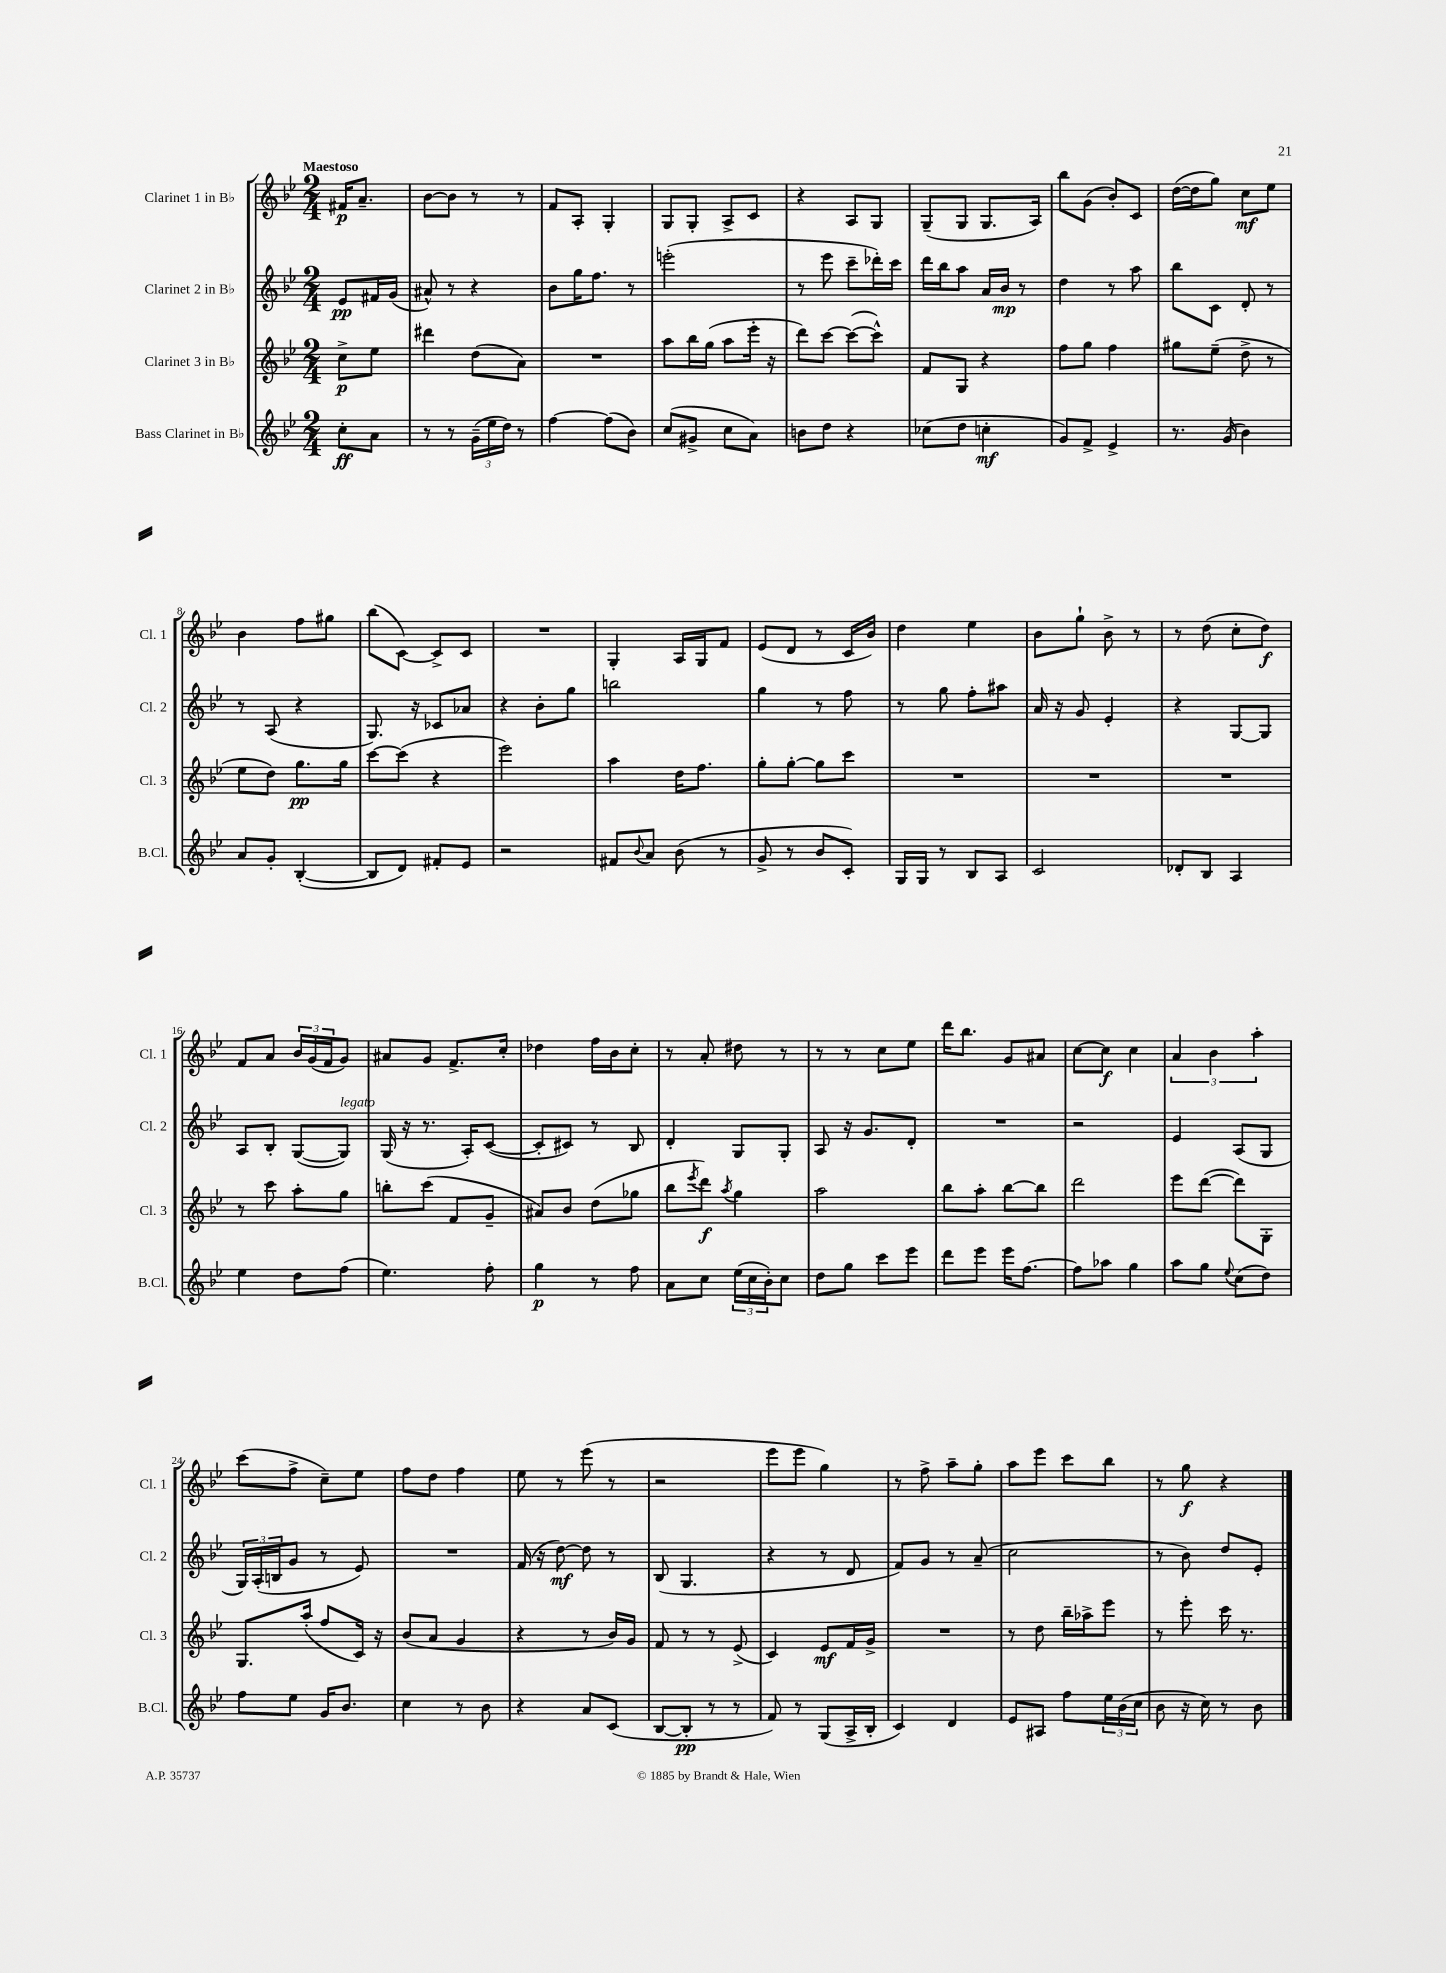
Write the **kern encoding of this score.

**kern	**dynam	**kern	**dynam	**kern	**dynam	**kern	**dynam
*part4	*part4	*part3	*part3	*part2	*part2	*part1	*part1
*staff4	*staff4	*staff3	*staff3	*staff2	*staff2	*staff1	*staff1
*I"Bass Clarinet in B♭	*	*I"Clarinet 3 in B♭	*	*I"Clarinet 2 in B♭	*	*I"Clarinet 1 in B♭	*
*I'B.Cl.	*	*I'Cl. 3	*	*I'Cl. 2	*	*I'Cl. 1	*
*clefG2	*	*clefG2	*	*clefG2	*	*clefG2	*
*k[b-e-]	*	*k[b-e-]	*	*k[b-e-]	*	*k[b-e-]	*
*M2/4	*	*M2/4	*	*M2/4	*	*M2/4	*
=	=	=	=	=	=	=	=
!	!	!	!	!	!	!LO:TX:a:B:t=Maestoso	!
8cc'\L	ff	8cc^\L	p	8e-/L	pp	16f#X/KL	p
.	.	.	.	.	.	8.a~/J	.
8a\J	.	8ee-\J	.	16f#X/L	.	.	.
.	.	.	.	(16g/JJ	.	.	.
=1	=1	=1	=1	=1	=1	=1	=1
8r	.	4ddd#X\	.	8a#X^^/)	.	[8b-\L	.
8r	.	.	.	8r	.	8b-\J]	.
(24g~\LL	.	(8dd\L	.	4r	.	8r	.
24ee-\	.	.	.	.	.	.	.
24dd\JJ)	.	.	.	.	.	.	.
8r	.	8a\J)	.	.	.	8r	.
=2	=2	=2	=2	=2	=2	=2	=2
[4ff\	.	2r	.	8b-\L	.	8f/L	.
.	.	.	.	16gg\K	.	8A'/J	.
.	.	.	.	8.ff\J	.	.	.
(8ff\L]	.	.	.	.	.	4G'/	.
8b-\J)	.	.	.	8r	.	.	.
=3	=3	=3	=3	=3	=3	=3	=3
(8cc/L	.	8aa\L	.	(2eeen'\	.	8G/L	.
8g#X^/J	.	16bb-\L	.	.	.	8G'/J	.
.	.	(16gg\JJ	.	.	.	.	.
8cc\L	.	8aa\L	.	.	.	8A^/L	.
8a\J)	.	16eee-'\Jk	.	.	.	8c/J	.
.	.	16r	.	.	.	.	.
=4	=4	=4	=4	=4	=4	=4	=4
8bn\L	.	8ddd\L)	.	8r	.	4r	.
8dd\J	.	[8ccc\J	.	8eee-\	.	.	.
4r	.	(8ccc\L_	.	8ccc~\L	.	8A/L	.
.	.	8ccc^^\J])	.	16ddd-X'\L)	.	8G/J	.
.	.	.	.	16ccc\JJ	.	.	.
=5	=5	=5	=5	=5	=5	=5	=5
(8cc-X\L	.	8f/L	.	16ddd\LL	.	(8G~/L	.
.	.	.	.	16bb-\J	.	.	.
8dd\J	.	8G/J	.	8aa\J	.	8G/J	.
4ccn'\	mf	4r	.	16a/LL	.	8.G/L	.
.	.	.	.	16b-/JJ	mp	.	.
.	.	.	.	8r	.	.	.
.	.	.	.	.	.	16A/Jk)	.
=6	=6	=6	=6	=6	=6	=6	=6
8g/L)	.	8ff\L	.	4dd\	.	8bb-\L	.
8f^/J	.	8gg\J	.	.	.	(8g\J	.
4e-^/	.	4ff\	.	8r	.	8b-'/L)	.
.	.	.	.	8aa\	.	8c/J	.
=7	=7	=7	=7	=7	=7	=7	=7
8.r	.	8gg#X\L	.	8bb-\L	.	([16dd\LL	.
.	.	.	.	.	.	16dd\J]	.
.	.	(8ee-~\J	.	8c\J	.	8gg\J)	.
(16g/	.	.	.	.	.	.	.
4b-\)	.	8dd^\	.	8d'/	.	8cc\L	mf
.	.	8r	.	8r	.	8ee-\J	.
!!LO:LB:g=z
=8	=8	=8	=8	=8	=8	=8	=8
8a/L	.	8ee-\L	.	8r	.	4b-\	.
8g'/J	.	8dd\J)	.	(8A/	.	.	.
([4B-'/	.	8.gg\L	pp	4r	.	8ff\L	.
.	.	.	.	.	.	8gg#X\J	.
.	.	16gg\Jk	.	.	.	.	.
=9	=9	=9	=9	=9	=9	=9	=9
8B-/L]	.	[8ccc\L	.	8.G/)	.	(8bb-\L	.
8d/J)	.	(8ccc\J]	.	.	.	[8c\J)	.
.	.	.	.	16r	.	.	.
8f#X'/L	.	4r	.	8c-X/L	.	8c^/L]	.
8e-/J	.	.	.	8a-X/J	.	8c/J	.
=10	=10	=10	=10	=10	=10	=10	=10
2r	.	2eee-\)	.	4r	.	2r	.
.	.	.	.	8b-'\L	.	.	.
.	.	.	.	8gg\J	.	.	.
=11	=11	=11	=11	=11	=11	=11	=11
8f#X/L	.	4aa\	.	2bbn\	.	4G'/	.
8qqb-/	.	.	.	.	.	.	.
8a/J	.	.	.	.	.	.	.
(8b-\	.	16dd\KL	.	.	.	16A/LL	.
.	.	8.ff\J	.	.	.	16G/J	.
8r	.	.	.	.	.	8f/J	.
=12	=12	=12	=12	=12	=12	=12	=12
8g^/	.	8gg'\L	.	4gg\	.	(8e-/L	.
8r	.	[8gg'\J	.	.	.	8d/J	.
8b-/L	.	8gg\L]	.	8r	.	8r	.
8c'/J)	.	8ccc\J	.	8ff\	.	16c/LL	.
.	.	.	.	.	.	16b-/JJ)	.
=13	=13	=13	=13	=13	=13	=13	=13
16G/LL	.	2r	.	8r	.	4dd\	.
16G/JJ	.	.	.	.	.	.	.
8r	.	.	.	8gg\	.	.	.
8B-/L	.	.	.	8ff'\L	.	4ee-\	.
8A/J	.	.	.	8aa#X\J	.	.	.
=14	=14	=14	=14	=14	=14	=14	=14
2c/	.	2r	.	16a/	.	8b-\L	.
.	.	.	.	16r	.	.	.
.	.	.	.	8g/	.	8gg`\J	.
.	.	.	.	4e-'/	.	8b-^\	.
.	.	.	.	.	.	8r	.
=15	=15	=15	=15	=15	=15	=15	=15
8d-X'/L	.	2r	.	4r	.	8r	.
8B-/J	.	.	.	.	.	(8dd\	.
4A/	.	.	.	[8G/L	.	8cc'\L	.
.	.	.	.	8G/J]	.	8dd\J)	f
!!LO:LB:g=z
=16	=16	=16	=16	=16	=16	=16	=16
4ee-\	.	8r	.	8A/L	.	8f/L	.
.	.	8ccc\	.	8B-'/J	.	8a/J	.
8dd\L	.	8aa'\L	.	([8G/L	.	24b-/LL	.
.	.	.	.	.	.	(24g/	.
.	.	.	.	.	.	24f/J	.
!	!	!	!	!LO:TX:a:i:t=legato	!	!	!
(8ff\J	.	8gg\J	.	8G/J])	.	8g/J)	.
=17	=17	=17	=17	=17	=17	=17	=17
4.ee-\)	.	8bbn'\L	.	(16G/	.	8a#X/L	.
.	.	.	.	16r	.	.	.
.	.	(8ccc\J	.	8.r	.	8g/J	.
.	.	8f/L	.	.	.	8.f^/L	.
.	.	.	.	16A'/KL)	.	.	.
8ff'\	.	8g~/J	.	([8c/J	.	.	.
.	.	.	.	.	.	16cc'/Jk	.
=18	=18	=18	=18	=18	=18	=18	=18
4gg\	p	8a#X/L)	.	8c'/L]	.	4dd-X\	.
.	.	8b-/J	.	8c#X/J)	.	.	.
8r	.	(8dd\L	.	8r	.	16ff\LL	.
.	.	.	.	.	.	16b-\J	.
8ff\	.	8gg-X\J	.	8B-/	.	8cc'\J	.
=19	=19	=19	=19	=19	=19	=19	=19
8a\L	.	8bb-\L	.	4d'/	.	8r	.
.	.	8qeee-/	.	.	.	.	.
8cc\J	.	8ddd\J)	f	.	.	8a'/	.
.	.	8qaa/	.	.	.	.	.
(24ee-\LL	.	4gg\	.	8G/L	.	8dd#X\	.
24cc\	.	.	.	.	.	.	.
24b-'\J)	.	.	.	.	.	.	.
8cc\J	.	.	.	8G'/J	.	8r	.
=20	=20	=20	=20	=20	=20	=20	=20
8dd\L	.	2aa\	.	8A/	.	8r	.
8gg\J	.	.	.	16r	.	8r	.
.	.	.	.	8.g/L	.	.	.
8ccc\L	.	.	.	.	.	8cc\L	.
8eee-\J	.	.	.	8d'/J	.	8ee-\J	.
=21	=21	=21	=21	=21	=21	=21	=21
8ddd\L	.	8bb-\L	.	2r	.	16ddd\KL	.
.	.	.	.	.	.	8.bb-\J	.
8eee-\J	.	8aa'\J	.	.	.	.	.
16eee-\KL	.	[8bb-\L	.	.	.	8g/L	.
[8.ff\J	.	.	.	.	.	.	.
.	.	8bb-\J]	.	.	.	8a#X/J	.
=22	=22	=22	=22	=22	=22	=22	=22
8ff\L]	.	2ddd\	.	2r	.	[8cc\L	.
8aa-X\J	.	.	.	.	.	8cc\J]	f
4gg\	.	.	.	.	.	4cc\	.
=23	=23	=23	=23	=23	=23	=23	=23
8aa\L	.	8eee-\L	.	4e-/	.	6a/	.
8gg\J	.	([8ddd\J	.	.	.	.	.
.	.	.	.	.	.	6b-\	.
8qqee-/	.	.	.	.	.	.	.
(8cc\L	.	8ddd\L])	.	(8A/L	.	.	.
.	.	.	.	.	.	6aa'\	.
8dd\J)	.	8G'\J	.	8G/J	.	.	.
!!LO:LB:g=z
=24	=24	=24	=24	=24	=24	=24	=24
8ff\L	.	8.G/L	.	24G/LL)	.	(8ccc\L	.
.	.	.	.	(24A'/	.	.	.
.	.	.	.	24Bn/J	.	.	.
8ee-\J	.	.	.	8g/J	.	8ff^\J	.
.	.	(16aa'/Jk	.	.	.	.	.
16g/KL	.	8ff/L	.	8r	.	8cc~\L)	.
8.b-/J	.	.	.	.	.	.	.
.	.	16c/Jk)	.	8e-/)	.	8ee-\J	.
.	.	16r	.	.	.	.	.
=25	=25	=25	=25	=25	=25	=25	=25
4cc\	.	(8b-/L	.	2r	.	8ff\L	.
.	.	8a/J	.	.	.	8dd\J	.
8r	.	4g/	.	.	.	4ff\	.
8b-\	.	.	.	.	.	.	.
=26	=26	=26	=26	=26	=26	=26	=26
4r	.	4r	.	(16f/	.	8ee-\	.
.	.	.	.	16r	.	.	.
.	.	.	.	[8dd\)	mf	8r	.
8a/L	.	8r	.	8dd\]	.	(8eee-\	.
(8c/J	.	16b-/LL)	.	8r	.	8r	.
.	.	16g/JJ	.	.	.	.	.
=27	=27	=27	=27	=27	=27	=27	=27
[8B-/L	.	8f/	.	(8B-/	.	2r	.
8B-'/J]	pp	8r	.	4.G/	.	.	.
8r	.	8r	.	.	.	.	.
8r	.	(8e-^/	.	.	.	.	.
=28	=28	=28	=28	=28	=28	=28	=28
8f/)	.	4c/)	.	4r	.	8eee-\L	.
8r	.	.	.	.	.	8eee-\J	.
(8G/L	.	8e-/L	mf	8r	.	4gg\)	.
16A^/L	.	16f/L	.	8d/	.	.	.
16B-'/JJ	.	16g^/JJ	.	.	.	.	.
=29	=29	=29	=29	=29	=29	=29	=29
4c/)	.	2r	.	8f/L)	.	8r	.
.	.	.	.	8g/J	.	8ff^\	.
4d/	.	.	.	8r	.	8aa~\L	.
.	.	.	.	(8a~/	.	8gg'\J	.
=30	=30	=30	=30	=30	=30	=30	=30
8e-/L	.	8r	.	2cc\	.	8aa\L	.
8A#X/J	.	8dd\	.	.	.	8eee-\J	.
8ff\L	.	16bb-~\LL	.	.	.	8ccc\L	.
.	.	16aa-X^\J	.	.	.	.	.
24ee-\L	.	8eee-\J	.	.	.	8bb-\J	.
(24b-\	.	.	.	.	.	.	.
24cc\JJ	.	.	.	.	.	.	.
=31	=31	=31	=31	=31	=31	=31	=31
8b-\	.	8r	.	8r	.	8r	.
16r	.	8eee-'\	.	8b-\)	.	8gg\	f
16cc\)	.	.	.	.	.	.	.
8r	.	16ccc\	.	8dd/L	.	4r	.
.	.	8.r	.	.	.	.	.
8b-\	.	.	.	8e-'/J	.	.	.
==	==	==	==	==	==	==	==
*-	*-	*-	*-	*-	*-	*-	*-
